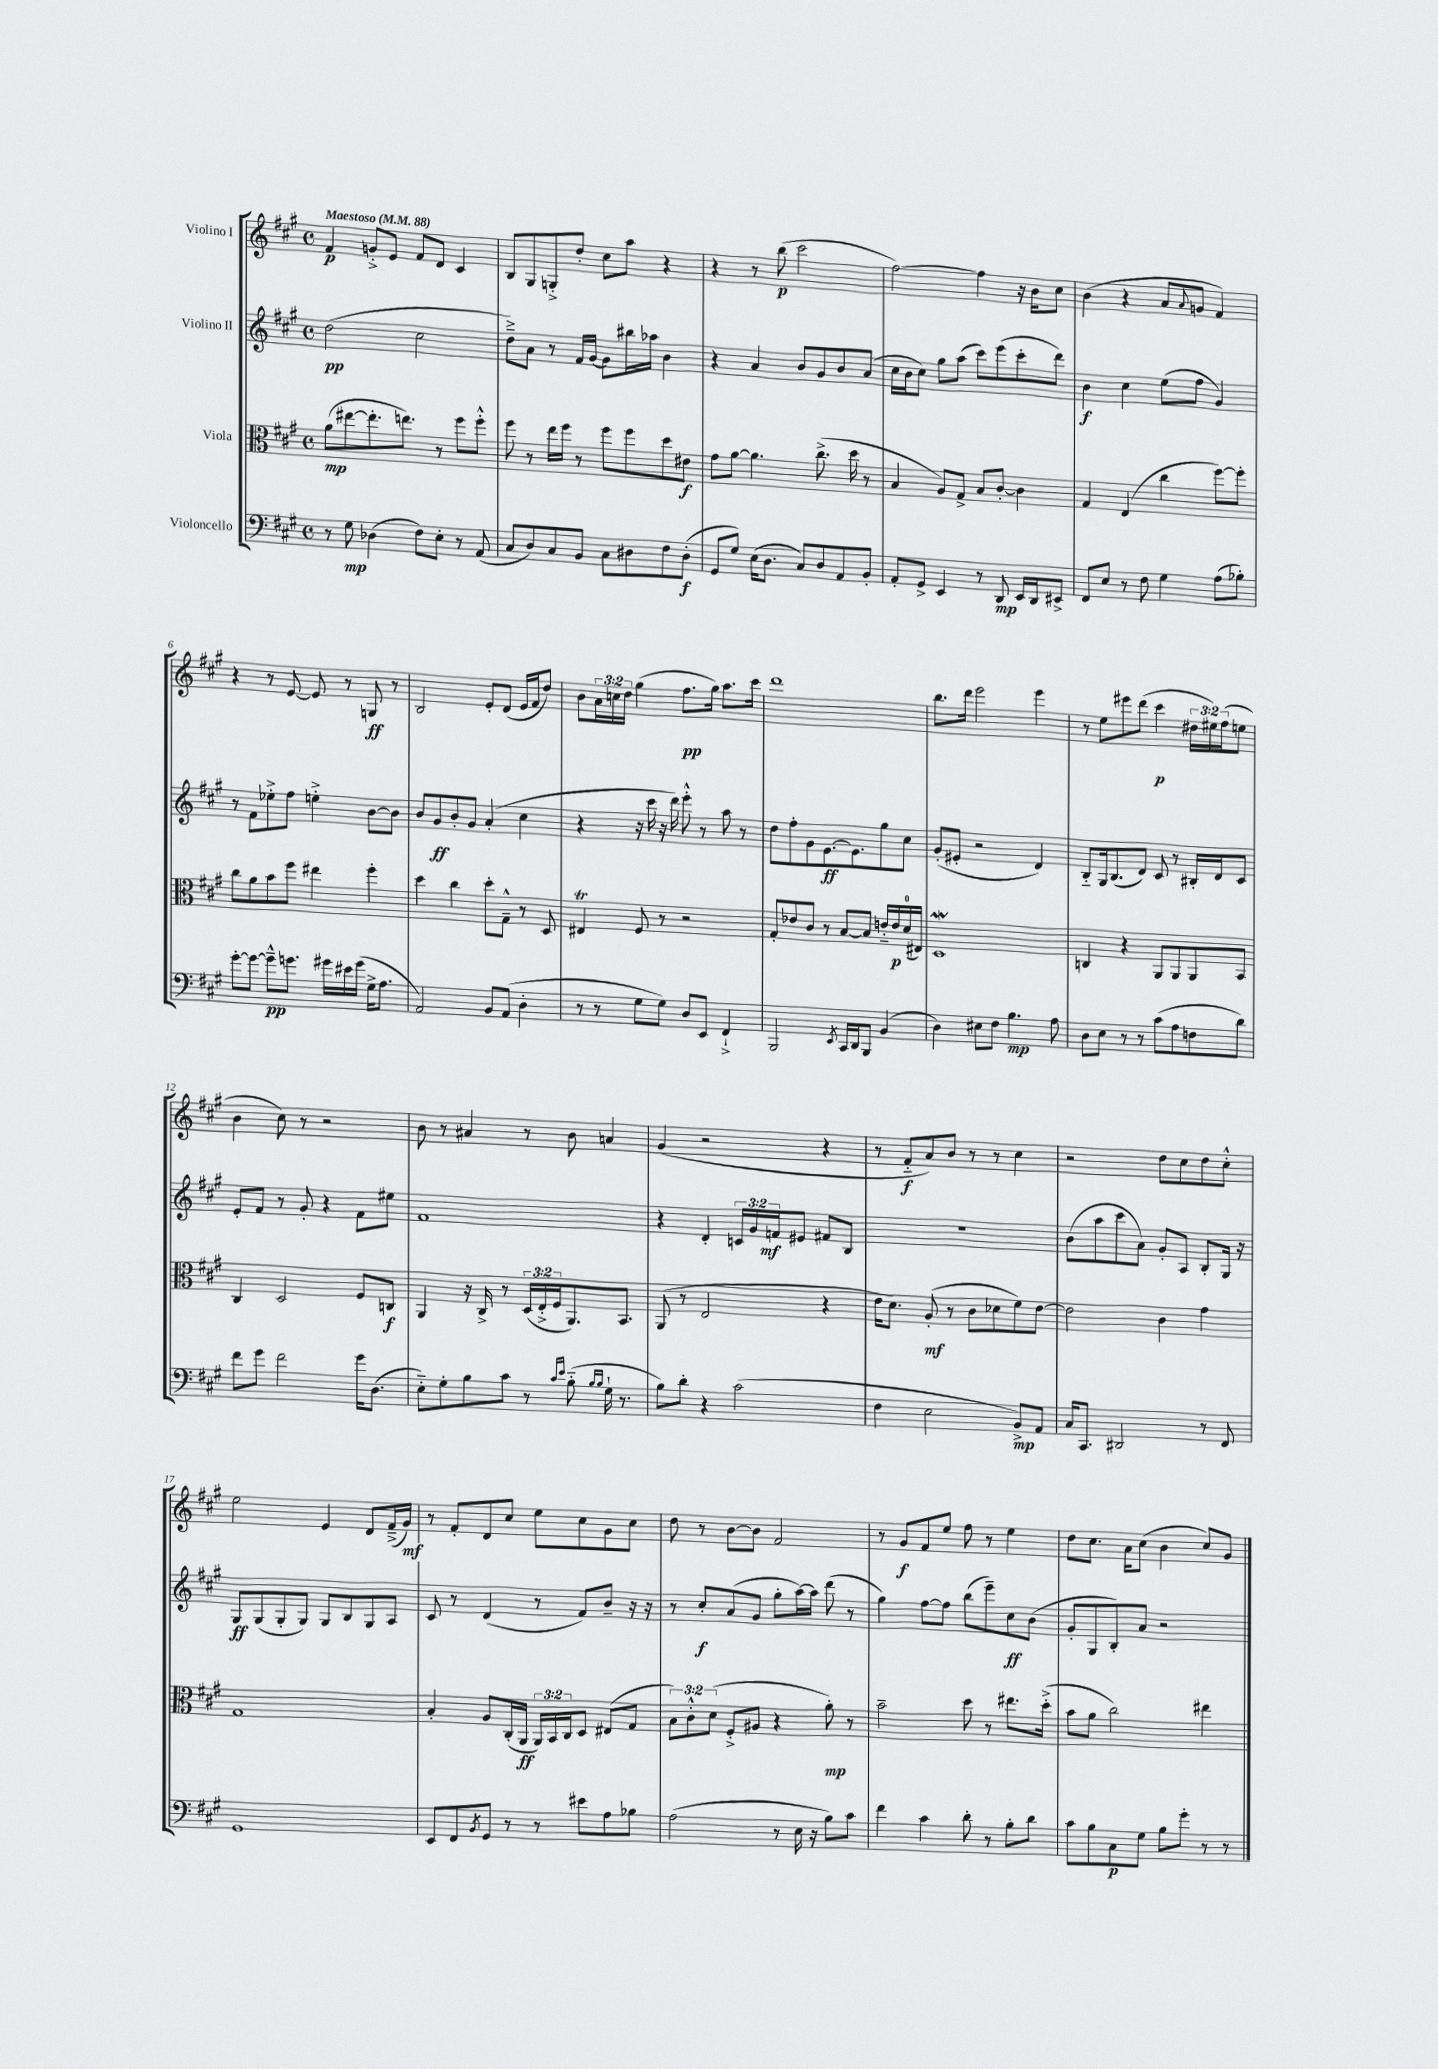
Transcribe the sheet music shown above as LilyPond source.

<<
\new StaffGroup <<
\new Staff = "s0" \with { instrumentName = "Violino I" } {
    \clef treble \key a \major \defaultTimeSignature \time 4/4 \override Staff.TupletNumber.text = #tuplet-number::calc-fraction-text \tempo "Maestoso" 4 = 88
    fis'4\p g'8-.-> e'8 fis'8 d'8 cis'4 |
    b8 gis8 g8-.-> d''8-. cis''8 a''8 r4 |
    r4 r8 b''8\p( cis'''2 |
    fis''2~) fis''4 r16 b'16 cis''8 |
    b'4( r4 a'8 \appoggiatura { a'8 } g'8 fis'4) |
    r4 r8 e'8~ e'8 r8 g8\ff r8 |
    b2 e'8-. d'8( e'16 fis'16 d''8) |
    b'8 \tuplet 3/2 { a'16 c''16 d''16 } gis''4( fis''8.\pp gis''16) a''8. cis'''16 |
    d'''1 |
    b''8. d'''16 e'''2 e'''4 |
    r8 e''8 eis'''8 d'''8( cis'''4\p \tuplet 3/2 { dis''16 eis''16) fis''16( } e''8 |
    b'4 cis''8) r8 r2 |
    b'8 r8 ais'4 r8 b'8 a'4 |
    gis'4( r2 r4 |
    r8 fis'8-_\f a'8) b'8 r8 r8 cis''4 |
    r2 d''8 cis''8 d''8 cis''8-.-^ |
    e''2 e'4 d'8 fis'16--->( gis'16\mf) |
    r8 fis'8-. d'8 cis''8 e''8 cis''8 gis'8 cis''8 |
    d''8 r8 b'8~ b'8 fis'2 |
    r8 gis'8\f fis'8 e''8 fis''8 r8 e''4 |
    d''8 cis''8. a'16 cis''8( b'4 cis''8) gis'8 \bar "|." |
}
\new Staff = "s1" \with { instrumentName = "Violino II" } {
    \clef treble \key a \major \defaultTimeSignature \time 4/4 \override Staff.TupletNumber.text = #tuplet-number::calc-fraction-text
    d''2\pp( cis''2 |
    d''8--->) a'8 r8 fis'16 gis'16~ gis'8 bis''16 aes''16 b'4 |
    r4 a'4 b'8 gis'8 b'8 a'8( |
    cis''16 b'16 cis''8) gis''8 a''8( cis'''8) e'''8( cis'''8-. d'''8) |
    b'4\f cis''4 e''8( fis''8 gis'4) |
    r8 fis'8 ees''8-.-> fis''8 e''4-.-> b'8~ b'8 |
    b'8 gis'8\ff b'8-. gis'8 a'4-.( cis''4 |
    r4 r16 cis'''16 r16 d'''16) e'''8-.-^ r8 a''8 r8 |
    d''8 fis''8-. gis'8 e'8.~\ff e'8. gis''8 cis''8 |
    gis'8-.( eis'8-. r2 d'4) |
    b8-_ gis16 b8.( d'8) cis'8 r8 bis16-. d'16 cis'8 |
    e'8-. fis'8 r8 gis'8-. r4 fis'8 eis''8 |
    fis'1 |
    r4 d'4-. \tuplet 3/2 { c'16 gis'16 f'16\mf } eis'8 fis'8 b8 |
    R1 |
    b'8( a''8 cis'''8 a'8) gis'8-. a8 b8-. gis16 r16 |
    gis8\ff gis8( gis8-. gis8) gis8 b8 gis8 a8 |
    cis'8 r8 d'4( r8 fis'8) b'8-- r16 r16 |
    r8 cis''8-.\f a'8( gis'8 gis''8-. a''16~) a''16 d'''8( r8 |
    gis''4) fis''8~ fis''8 b''8( e'''8--) cis''8\ff b'8( |
    gis'8-. gis8 b8-.) a'8 r2 \bar "|." |
}
\new Staff = "s2" \with { instrumentName = "Viola" } {
    \clef alto \key a \major \defaultTimeSignature \time 4/4 \override Staff.TupletNumber.text = #tuplet-number::calc-fraction-text
    a'8\mp( eis''8~ eis''8.-. e''8.) r8 fis''8 fis''8-.-^ |
    fis''8 r8 e''16 fis''16 r8 fis''8 fis''8 d''8 eis'8\f |
    gis'8 a'8~ a'4. cis''8.->( d''16 r8 |
    b4 a8) gis8-> b8 cis'8~-. cis'4 |
    gis4 e4( cis''4 fis''8~) fis''8-. |
    cis''8 a'8 b'8 fis''8 eis''4 fis''4-. |
    d''4 cis''4 d''8-. gis8---^ r8 d8 |
    eis4\trill fis8 r8 r2 |
    gis8-. ees'8 cis'8 r8 b8~ b8 e'16-_ e'16\p d'16-0( eis16) |
    d1\mordent |
    c4 r4 a,8 a,8 a,8 b,8 |
    cis4 d2 fis8 c8\f |
    a,4 r16 cis16-> r8 \tuplet 3/2 { d16( e16-.-> fis16 } a,8.) b,8. |
    a,8( r8 e2 r4 |
    e'16 d'8.) a8-.\mf( r8 cis'8 des'8 fis'8) e'8~ |
    e'2 cis'4 gis'4 |
    gis1 |
    b4-. a8 cis16-.( a,16\ff \tuplet 3/2 { a,16) b,16 cis16 } d8 eis8( gis8 |
    \tuplet 3/2 { b8) cis'8-.-^ d'8( } fis8-.-> ais8 r4 a'8-.\mp) r8 |
    b'2-- d''8 r8 eis''8. d''16-.->( |
    b'8 a'8 cis''2) eis''4 \bar "|." |
}
\new Staff = "s3" \with { instrumentName = "Violoncello" } {
    \clef bass \key a \major \defaultTimeSignature \time 4/4
    r8 gis8\mp des4( fis8) e8-. r8 a,8( |
    cis8 d8) cis8 b,8 cis8 dis8 fis8 dis8-.\f( |
    gis,8 gis8) e16( d8. cis8) d8 a,8 b,8-. |
    a,8-. gis,8-> e,4 r8 d,8\mp e,16 d,16 eis,8-> |
    fis,8 e8 r8 fis8 gis4 a8( bes8-.) |
    gis'8~-. gis'8~ gis'8---^\pp g'8. gis'16 eis'16 gis'16( gis16-> a8. |
    a,2) b,8 a,8( d4-. |
    r8 r8 gis8 gis8) d8 e,8 fis,4-!-> |
    b,,2 \acciaccatura { e,8 } cis,16 d,16 b,,8 b,4( |
    d4) eis8 fis8 b4.\mp a8 |
    d8 e8 r8 r8 cis'8( a8 f8 d'8) |
    fis'8 gis'8 fis'2 gis'16 d8.( |
    e8-_) gis8-. b8 cis'8 r8 \grace { cis'16 e'16 } b8-_( \grace { b16 b16 } gis16-! r8. |
    b8) d'8-. r4 cis'2( |
    fis4 e2 b,8->\mp) a,8 |
    cis16 cis,8. dis,2 r8 fis,8 |
    gis,1 |
    e,8 fis,8 \acciaccatura { b,8 } gis,8 r8 r8 eis'8 a8 bes8 |
    a2( r8 e16 r16 b8) cis'8 |
    fis'4 cis'4 d'8-. r8 b8-. d'8 |
    cis'8 b8 cis8\p gis8 b8 gis'8-. r8 r8 \bar "|." |
}
>>
>>
